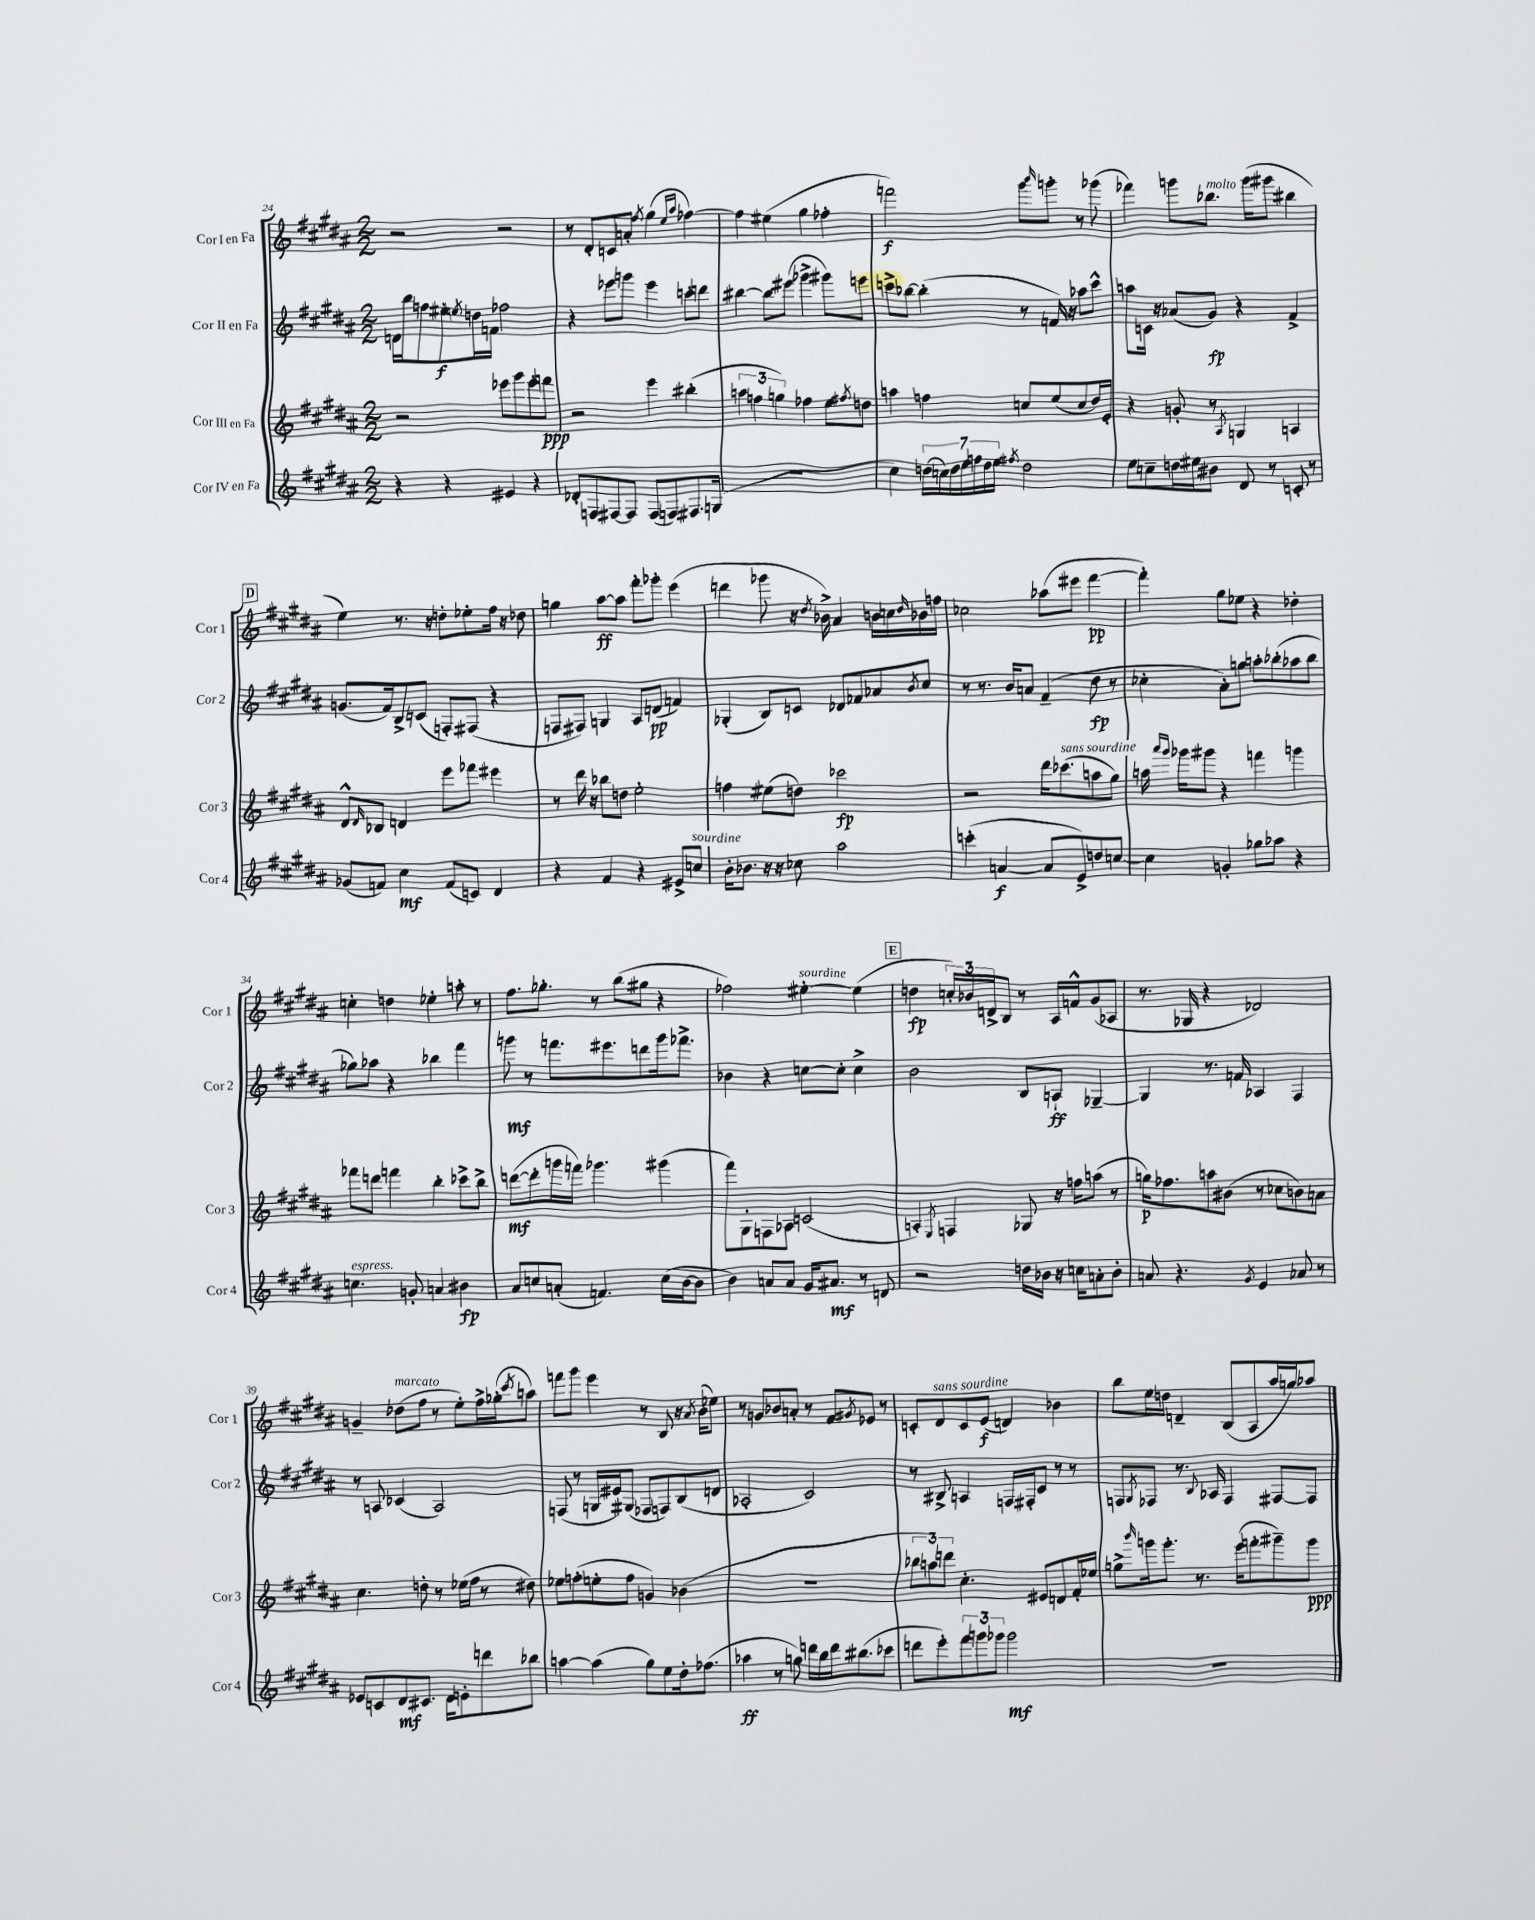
<<
\new StaffGroup <<
\new Staff = "s0" \with { instrumentName = "Cor I en Fa" shortInstrumentName = "Cor 1" } {
    \clef treble \key b \major \numericTimeSignature \time 2/2
    r2 r2 |
    r8 dis'8-. c'8 a'8-. \acciaccatura { fis''8 } gis''4( \grace { e''16 ais''16 } fes''4~) |
    fes''4 eis''4( gis''4 fes''4-. |
    f'''2\f) gis'''8 \grace { b'''16 } g'''8-. r8 ges'''8( |
    fes'''4) g'''8 bes''8.^\markup { \italic "molto" } g'''16( gis'''8 bis''4 |
    \mark \markup { \box "D" } e''4) r8. r16 d''8-. ees''8-. fis''16 r16 des''8 |
    g''4 ais''8~\ff ais''8 fis'''8-. ges'''8-. e'''4( |
    d'''4 ges'''8 r16 \acciaccatura { dis''8 } bes'16->) ais'4 b'16 c''16 \grace { dis''16 } bes'16 f''16 |
    ces''2 aes''8( eis'''8 fis'''4~\pp |
    fis'''4-.) gis''8 ees''8 r4 des''4-. |
    c''4-. d''4 ees''4-. a''8-. r8 |
    fis''8. ges''8.-. r8 b''8( gis''8 r4 |
    fes''2) eis''4~-.^\markup { \italic "sourdine" } eis''4( |
    \mark \markup { \box "E" } d''4\fp \tuplet 3/2 { c''16-.) bes'16 d'16-> } b8 r8 ais16 f'16-^ gis'8( aes8 |
    r8. ges16 r4 des'2) |
    g'4-- des''8^\markup { \italic "marcato" }( fis''8 r8 e''8-.) fis''16-> ges''16-.( \acciaccatura { cis'''8 } a''8) |
    f'''8 gis'''8 e'''4 r8 b8 r16 \acciaccatura { ais'8 } b'16( ees''8) |
    r8 g'8 bes'8 a'8-. r8 fis'8 \acciaccatura { gis'8 } ees'8 r8 |
    c'8-. dis'8^\markup { \italic "sans sourdine" } c'8 e'8\f( d'4) bes'4 |
    b''8 e''16 d''16 d'4-- b8( ais8 ais''16 g''16) aes''8 \bar "|." |
}
\new Staff = "s1" \with { instrumentName = "Cor II en Fa" shortInstrumentName = "Cor 2" } {
    \clef treble \key b \major \numericTimeSignature \time 2/2
    d'16 b''16 f''8 eis''8-.\f \acciaccatura { e''8 } d''16 f'16 fes''2 |
    r4 ees'''8 g'''8 ees'''4 c'''8-. d'''8 |
    bis''4~ bis''8 eis'''8( ges'''4-> gis'''8) e'''8 |
    c'''8-> bes''8~ bes''4-.( r8 f'16) r16 aes''8 c'''8-^ |
    a''8 c'16 r16 aes'8( gis'8\fp) r4 fis'4-> |
    \mark \markup { \box "D" } g'8.( fis'16) b8-> c'8( f8-.) fis8( r4 |
    f8 fis8) g4 ais8 d'8\pp( f'4) |
    ges4-.( b8) c'8 des'8 fes'8 aes'8 \acciaccatura { b'8 } cis''8 |
    r8 r8. b'16 a'8 fis'4--( dis''8\fp r8 |
    ces''4-. ais'8-.) g''8 a''8-. bes''8-.( aes''8 bes''8 |
    ges''8) aes''8 r4 bes''4 fis'''4 |
    g'''8\mf r8 f'''8. eis'''8. d'''8 g'''16 fes'''8.-> |
    bes'4 r4 c''8~ c''8-. c''4-> |
    \mark \markup { \box "E" } b'2 b8 a8-!\ff ges4~-- |
    ges4 r8. f'16 aes4 fis4 |
    r8 a8 ces'4( a2) |
    f8( r8 g16 eis'16) gis8( fes8 f8) b8( d'8 |
    aes2-. cis'2) |
    r8 bis8-> a4 f16 fis16-. cis'8 r8 r8 |
    f8 \acciaccatura { gis8 } fes8 r8. \appoggiatura { b8 } aes16 fes4 fis8~ fis8 \bar "|." |
}
\new Staff = "s2" \with { instrumentName = "Cor III en Fa" shortInstrumentName = "Cor 3" } {
    \clef treble \key b \major \numericTimeSignature \time 2/2
    r2 ees'''8 gis'''8 ees'''8-. f'''8\ppp |
    r2 e'''4 bis''4-.( |
    \tuplet 3/2 { a''4 f''4 g''4) } fes''4 e''8 \acciaccatura { fis''8 } d''8 |
    a''4 f''4 c''8 e''8( c''8 dis''16) e'16-. |
    r4 g'8-. r8 \acciaccatura { ais8 } g4 a4 |
    \mark \markup { \box "D" } dis'8-^ \grace { dis'16 } bes8 d'4 e'''8 fes'''8 eis'''4 |
    r8 dis'''16 r16 bes''8 d''8 e''2-. |
    f''4 eis''8( d''8) ces'''2\fp |
    r2 dis'''16 ces'''8.^\markup { \italic "sans sourdine" }( a''8 gis''8) |
    a''16 \grace { ais'''16 gis'''16 } ges'''16 gis'''8 r4 f'''4 g'''4 |
    fes'''8 d'''8 f'''4 b''4-. ces'''8-> b''8-> |
    d'''8~\mf( d'''8-. g'''16 f'''16) ges'''4. gis'''4( |
    fis'''8) gis8-. f8 aes8 c'2( |
    \mark \markup { \box "E" } a4-.) \acciaccatura { e8 } f4 ges8 r16 f''16 a''8( r8 |
    g''16\p) fes''8. a''8 bis'8( r8 ces''8 b'8) a'8 |
    cis''4. d''8-. r8 ees''16( fis''16 r8 dis''8) |
    ees''8 f''8-.( e''8-. f''8 g'4) bes'4( |
    R1 |
    \tuplet 3/2 { bes''8 a''8) d'''8 } cis''4.-. eis'8 d'8 fis'16-. ees''16 |
    g''8-> \grace { b'''16 } g'''16 g'''8.-. r8. e'''16( f'''8-. gis'''8--) gis'''8\ppp \bar "|." |
}
\new Staff = "s3" \with { instrumentName = "Cor IV en Fa" shortInstrumentName = "Cor 4" } {
    \clef treble \key b \major \numericTimeSignature \time 2/2
    r4 r4 eis'4 r4 |
    des'8-. f8 fis8~ fis8 fis8( f8) fis8. g16( |
    R1 |
    cis''4) \tuplet 7/4 { d''16( c''16) d''16 e''16 f''16 d''16 e''16 } \acciaccatura { fis''8 } d''2 |
    e''8 c''8-- d''16 eis''16 bis'8 dis'8 r8 c'8-. r8 |
    \mark \markup { \box "D" } ges'8( f'8) cis''4\mf f'8( c'8) dis'4 |
    r4 fis'4 r4 eis'8-> c''8^\markup { \italic "sourdine" } |
    b'16-. bes'8. r16 r16 ces''8 ais''2 |
    c'''4-.( a'4~\f a'8 e'8->) d''8 c''8~ |
    c''4 g'4-. ges''8 aes''8 r4 |
    c''4.^\markup { \italic "espress." } g'8-. a'4 bis'4\fp |
    ais'8 c''8 a'8-.( f'4.) c''16( b'16~ b'8 |
    b'4) a'8 a'8 gis'16 ais'8.\mf r8 d'8 |
    \mark \markup { \box "E" } r2 d''16 bes'16 r16 c''16 a'8-. bes'8-. |
    a'8 r4. \acciaccatura { gis'8 } e'4 aes'8 r8 |
    ees'8 c'8 dis'8\mf cis'8. dis'16 e'8-. d'''8 bes''8 |
    a''4~ a''4( gis''8) e''8 dis''16-. fes''8.( |
    aes''4\ff r8 g''8) d'''16 b''16 d'''16 bis''8.( ces'''8 |
    d'''8 e'''8-.) \tuplet 3/2 { fis'''8 g'''8 ges'''8 } ges'''2\mf |
    R1 \bar "|." |
}
>>
>>
\layout { \context { \Score currentBarNumber = #24 } }
